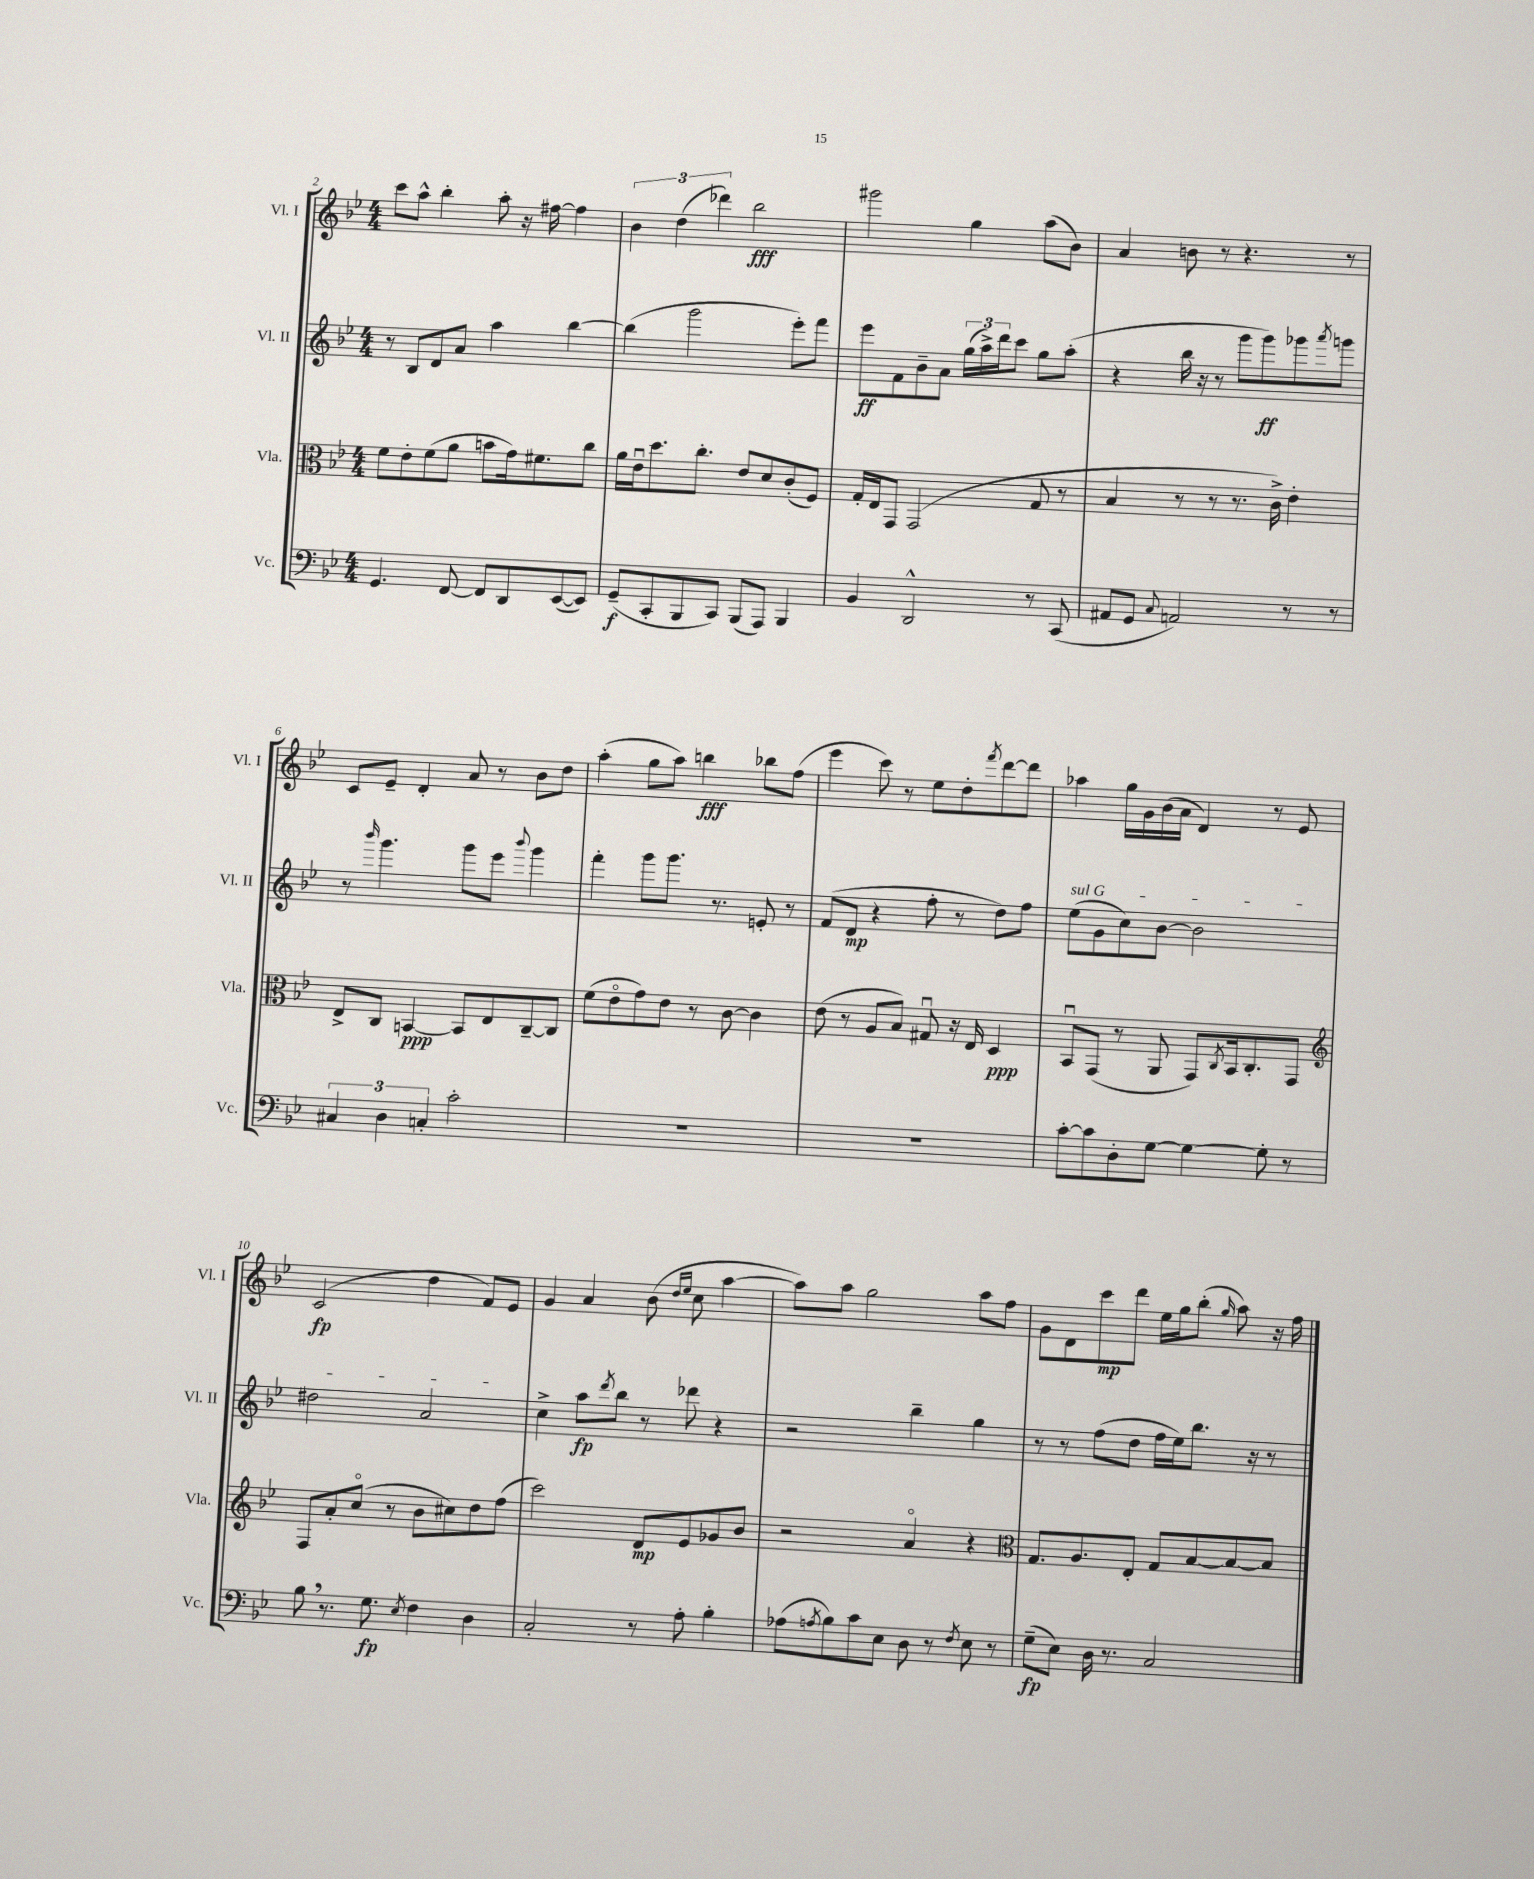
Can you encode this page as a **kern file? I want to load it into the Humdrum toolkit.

**kern	**kern	**kern	**kern
*staff4	*staff3	*staff2	*staff1
*clefF4	*clefC3	*clefG2	*clefG2
*k[b-e-]	*k[b-e-]	*k[b-e-]	*k[b-e-]
*M4/4	*M4/4	*M4/4	*M4/4
4.GG	8f	8r	8ccc
.	8e-'	8B-	8aa^^
.	(8f	8d	4bb-'
[8FF	8a	8a	.
8FF]	8b	4aa	8aa'
8DD	16g)	.	16r
.	8.f#	.	[16ff#
([8EE-	.	[4bb-	4ff#]
8EE-])	8cc	.	.
=	=	=	=
(8GG~	16a	(4bb-]	6b-
.	16e-u	.	.
8CC'	8.dd	.	.
.	.	.	(6dd
8BBB-	.	2ggg	.
.	8.cc'	.	.
.	.	.	6ddd-)
8CC)	.	.	.
(8BBB-	8e-	.	2bb-
8AAA)	8d	.	.
4BBB-	(8c'	8eee-')	.
.	8F)	8fff	.
=	=	=	=
4BB-	16G'	8eee-	2ggg#
.	16E-	.	.
.	8GG	8f	.
2DD^^	(2GG	8b-~	.
.	.	8a	.
.	.	(24gg	4gg
.	.	24aa^)	.
.	.	24ddd	.
.	.	8ccc	.
8r	8G	8gg	(8aa
(8CC	8r	(8aa'	8b-)
=	=	=	=
8AA#	4B-	4r	4a
8GG	.	.	.
8qqC	.	.	.
2AA)	8r	16bb-	8b
.	.	16r	.
.	8r	8r	8r
.	8.r	8ggg	4.r
.	.	8ggg)	.
.	16c^)	.	.
8r	4e-'	8ggg-	.
.	.	8qaaa	.
8r	.	8ggg	8r
=	=	=	=
6C#	8E-^	8r	8c
.	.	16qqbbb-	.
.	8C	4.ggg	8e-~
6D	.	.	.
.	[4BB	.	4d'
6C'	.	.	.
2c'	8BB]	8ggg	8a
.	8E-	8eee-	8r
.	.	8qqbbb-	.
.	[8C~	4ggg	8b-
.	8C]	.	8dd
=	=	=	=
1r	(8f	4fff'	(4aa'
.	8e-o	.	.
.	8g)	8ggg	8gg
.	8e-	8.ggg	8aa)
.	8r	.	4bb
.	.	8.r	.
.	[8c	.	.
.	4c]	8e'	8bb-
.	.	8r	(8ff
=	=	=	=
1r	(8e-	(8f	4eee-
.	8r	8d	.
.	8A	4r	8ccc)
.	8B-)	.	8r
.	8G#u	8ff'	8ee-
.	16r	8r	8dd'
.	16E-	.	.
.	.	.	8qfff
.	4D	8dd)	[8ddd
.	.	8ff	8ddd]
=	=	=	=
[8c'	8BB-u	(8ee-	4aa-
8c]	(8GG	8g	.
8D'	8r	8cc)	16gg
.	.	.	16g
[8G	8AA	[8b-	(16b-
.	.	.	16a
4G_	8GG)	2b-]	4d)
.	8qC	.	.
.	16BB-	.	.
.	8.C'	.	.
8G']	.	.	8r
8r	8GG	.	8e-
=	=	=	=
*	*clefG2	*	*
8B-	8F	2dd#	(2c
8.r	8a'	.	.
.	(8cco	.	.
8.G	.	.	.
.	8r	.	.
8qE-	.	.	.
4F	8b-	2a	4dd
.	8cc#)	.	.
4D	8dd	.	8f)
.	(8ff	.	8e-
=	=	=	=
2C'	2ccc)	4cc^	4g
.	.	8aa	4a
.	.	8qddd	.
.	.	8bb-	.
8r	8d	8r	(8b-
.	.	.	16qqdd
.	.	.	16qqee-
8A'	8e-	8ddd-	8cc
4B-'	8g-	4r	[4aa
.	8b-	.	.
=	=	=	=
(8A-	2r	2r	8aa])
8qA	.	.	.
8B-)	.	.	8aa
8c	.	.	2gg
8E-	.	.	.
8D	4ao	4bb-~	.
8r	.	.	.
8qF	.	.	.
8E-	4r	4gg	8aa
8r	.	.	8ff
=	=	=	=
*	*clefC3	*	*
(8G~	8.G	8r	8g
8E-)	.	8r	8d
.	8.A	.	.
16D	.	(8ff	8ccc
8.r	.	.	.
.	8E-'	8dd	8ddd
2C	8G	16ff	16ee-
.	.	16ee-)	16gg
.	[8B-	8.bb-	(8bb-'
.	.	.	16qqgg
.	8B-_	.	8aa)
.	.	16r	.
.	8B-]	8r	16r
.	.	.	16ff
==	==	==	==
*-	*-	*-	*-
